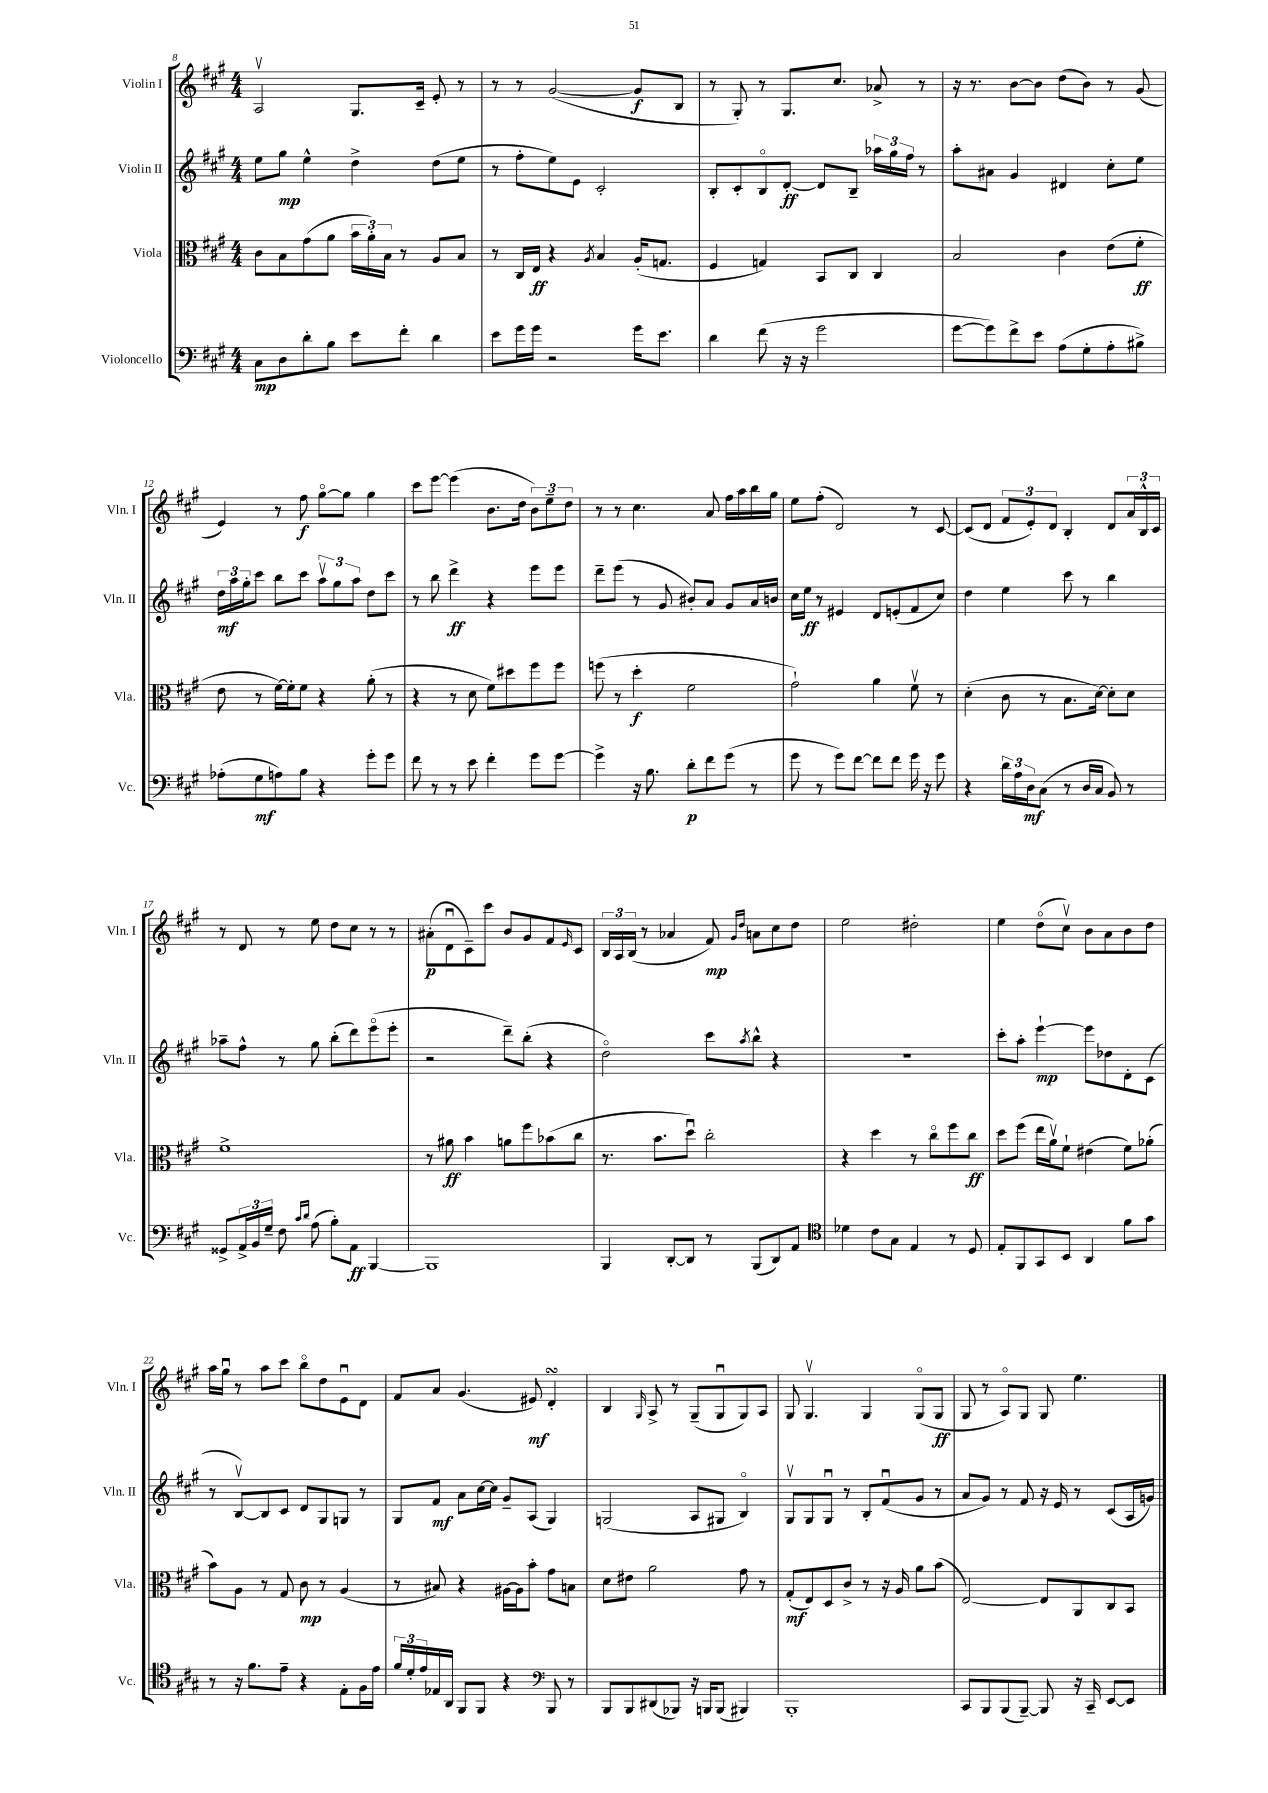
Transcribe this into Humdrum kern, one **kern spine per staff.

**kern	**dynam	**kern	**dynam	**kern	**dynam	**kern	**dynam
*part4	*part4	*part3	*part3	*part2	*part2	*part1	*part1
*staff4	*staff4	*staff3	*staff3	*staff2	*staff2	*staff1	*staff1
*I"Violoncello	*	*I"Viola	*	*I"Violin II	*	*I"Violin I	*
*I'Vc.	*	*I'Vla.	*	*I'Vln. II	*	*I'Vln. I	*
*clefF4	*	*clefC3	*	*clefG2	*	*clefG2	*
*k[f#c#g#]	*	*k[f#c#g#]	*	*k[f#c#g#]	*	*k[f#c#g#]	*
*M4/4	*	*M4/4	*	*M4/4	*	*M4/4	*
=8	=8	=8	=8	=8	=8	=8	=8
8C#\L	mp	8c#\L	.	8ee\L	.	2Av/	.
8D\	.	8B\	.	8gg#\J	mp	.	.
8d'\	.	(8g#\	.	4ee^^\	.	.	.
8B\J	.	8a\J	.	.	.	.	.
8e\L	.	24b\LL	.	4dd^\	.	8.G#/L	.
.	.	24a'\)	.	.	.	.	.
.	.	24B\JJ	.	.	.	.	.
8f#'\J	.	8r	.	.	.	.	.
.	.	.	.	.	.	16c#~/Jk	.
4d\	.	8A/L	.	(8dd\L	.	8e'/	.
.	.	8B/J	.	8ee\J	.	8r	.
=9	=9	=9	=9	=9	=9	=9	=9
8e\L	.	8r	.	8r	.	8r	.
16g#\L	.	16C#/LL	.	8ff#'\L	.	8r	.
16g#\JJ	.	16E/JJ	ff	.	.	.	.
2r	.	4r	.	8ee\)	.	([2g#/	.
.	.	.	.	8e\J	.	.	.
.	.	8qA/	.	.	.	.	.
.	.	4B/	.	2c#'/	.	.	.
16g#\KL	.	(16A'/KL	.	.	.	8g#/L]	f
8.e\J	.	8.Gn/J	.	.	.	.	.
.	.	.	.	.	.	8B/J	.
=10	=10	=10	=10	=10	=10	=10	=10
4d\	.	4F#/	.	8B'/L	.	8r	.
.	.	.	.	8c#'/	.	8G#'/)	.
(8f#\	.	4Gn/)	.	8B/	.	8r	.
16r	.	.	.	[8d'/J	ff	8.G#/L	.
16r	.	.	.	.	.	.	.
2g#\	.	8BB/L	.	8d/L]	.	.	.
.	.	.	.	.	.	8.cc#/J	.
.	.	8C#/J	.	8B~/J	.	.	.
.	.	4C#/	.	24aa-X\LL	.	8a-X^/	.
.	.	.	.	24gg#\	.	.	.
.	.	.	.	24ff#\JJ	.	.	.
.	.	.	.	8r	.	8r	.
=11	=11	=11	=11	=11	=11	=11	=11
[8g#\L	.	2B/	.	8aa'\L	.	16r	.
.	.	.	.	.	.	8.r	.
8g#\])	.	.	.	8a#X\J	.	.	.
8f#^\	.	.	.	4g#/	.	[8b\L	.
8e\J	.	.	.	.	.	8b\J]	.
(8A\L	.	4c#\	.	4d#X/	.	(8dd\L	.
8G#'\	.	.	.	.	.	8b\J)	.
8A'\	.	(8e\L	.	8cc#'\L	.	8r	.
8B#X^\J)	.	8f#'\J	ff	8ee\J	.	(8g#/	.
!!LO:LB:g=z
=12	=12	=12	=12	=12	=12	=12	=12
(8A-X'\L	.	8e\	.	24dd\LL	mf	4e/)	.
.	.	.	.	24aa\	.	.	.
.	.	.	.	24gg#'\J	.	.	.
8G#\	mf	8r	.	8ccc#\J	.	.	.
8An\)	.	[16f#\LL)	.	8bb\L	.	8r	.
.	.	16f#'\J]	.	.	.	.	.
8B\J	.	8f#\J	.	8ccc#\J	.	8ff#\	f
4r	.	4r	.	12aav\L	.	[8gg#\L	.
.	.	.	.	12gg#\	.	.	.
.	.	.	.	.	.	8gg#\J]	.
.	.	.	.	12aa\J	.	.	.
8g#'\L	.	(8a'\	.	8dd\L	.	4gg#\	.
8g#\J	.	8r	.	8ccc#\J	.	.	.
=13	=13	=13	=13	=13	=13	=13	=13
8f#\	.	4r	.	8r	.	8ccc#\L	.
8r	.	.	.	8bb\	.	[8eee\J	.
8r	.	8r	.	4ddd^\	ff	(4eee\]	.
8e\	.	8d\	.	.	.	.	.
4f#'\	.	8f#\L)	.	4r	.	8.b\L	.
.	.	8dd#X\	.	.	.	.	.
.	.	.	.	.	.	16dd\Jk	.
8g#\L	.	8ff#\	.	8eee\L	.	12b\L)	.
.	.	.	.	.	.	12ee~\	.
[8g#\J	.	8ff#\J	.	8eee\J	.	.	.
.	.	.	.	.	.	12dd\J	.
=14	=14	=14	=14	=14	=14	=14	=14
4g#^\]	.	(8ffn\	.	8ddd~\L	.	8r	.
.	.	8r	.	(8eee\J	.	8r	.
16r	.	4dd'\	f	8r	.	4.cc#\	.
8.B\	.	.	.	.	.	.	.
.	.	.	.	8g#/	.	.	.
8d'\L	p	2f#\	.	8b#X'/L)	.	.	.
8f#\	.	.	.	8a/J	.	8a/	.
(8g#\J	.	.	.	8g#/L	.	16ff#\LL	.
.	.	.	.	.	.	16aa\	.
8r	.	.	.	16a/L	.	16bb\	.
.	.	.	.	16bn/JJ	.	16gg#\JJ	.
=15	=15	=15	=15	=15	=15	=15	=15
8g#\	.	2g#`\)	.	16cc#\LL	.	8ee\L	.
.	.	.	.	16ee\JJ	ff	.	.
8r	.	.	.	8r	.	(8ff#'\J	.
8g#\L)	.	.	.	4e#X/	.	2d/)	.
[8f#\J	.	.	.	.	.	.	.
8f#\L]	.	4a\	.	8d/L	.	.	.
8f#\J	.	.	.	(8en'/	.	.	.
16g#\	.	8f#v\	.	8f#/	.	8r	.
16r	.	.	.	.	.	.	.
8g#\	.	8r	.	8cc#/J)	.	[8c#/	.
=16	=16	=16	=16	=16	=16	=16	=16
4r	.	(4d'\	.	4dd\	.	(8c#/L]	.
.	.	.	.	.	.	8d/J	.
24d\LL	.	8c#\	.	4ee\	.	12f#/L	.
24A\	.	.	.	.	.	.	.
24D\J	mf	.	.	.	.	12e'/)	.
(8C#\J	.	8r	.	.	.	.	.
.	.	.	.	.	.	12d/J	.
8r	.	8.B\L	.	8ccc#\	.	4B'/	.
16D/LL	.	.	.	8r	.	.	.
16C#/JJ	.	[16d\Jk)	.	.	.	.	.
8BB/)	.	8d'\L]	.	4bb\	.	8d/L	.
8r	.	8d\J	.	.	.	24a/L	.
.	.	.	.	.	.	24B^^/	.
.	.	.	.	.	.	24c#/JJ	.
!!LO:LB:g=z
=17	=17	=17	=17	=17	=17	=17	=17
8GG##X^/L	.	1f#^	.	8aa-X~\L	.	8r	.
24AA^/L	.	.	.	8ff#^^\J	.	8d/	.
24BB/	.	.	.	.	.	.	.
24G#~/JJ	.	.	.	.	.	.	.
8F#\	.	.	.	8r	.	8r	.
16qqc#/LL	.	.	.	.	.	.	.
16qqd/JJ	.	.	.	.	.	.	.
(8A\	.	.	.	8gg#\	.	8ee\	.
8B'\L)	.	.	.	(8bb'\L	.	8dd\L	.
8AA\J	ff	.	.	8ddd\)	.	8cc#\J	.
[4BBB/	.	.	.	(8eee\	.	8r	.
.	.	.	.	8eee'\J	.	8r	.
=18	=18	=18	=18	=18	=18	=18	=18
1BBB]	.	8r	.	2r	.	(8a#X'\L	p
.	.	8a#X\	ff	.	.	8du\	.
.	.	4b\	.	.	.	8c#~\)	.
.	.	.	.	.	.	8ccc#\J	.
.	.	8an\L	.	8ddd~\L)	.	8b/L	.
.	.	8ff#\	.	(8bb'\J	.	8g#/	.
.	.	(8b-X\	.	4r	.	8f#/	.
.	.	.	.	.	.	16qqe/	.
.	.	8cc#\J	.	.	.	8c#/J	.
=19	=19	=19	=19	=19	=19	=19	=19
4BBB/	.	8.r	.	2dd\)	.	24B/LL	.
.	.	.	.	.	.	24A/	.
.	.	.	.	.	.	(24B/JJ	.
.	.	.	.	.	.	8r	.
.	.	8.b\L	.	.	.	.	.
[8DD'/L	.	.	.	.	.	4a-X/	.
8DD/J]	.	8ddu\J)	.	.	.	.	.
8r	.	2cc#'\	.	8ccc#\L	.	8f#/)	mp
.	.	.	.	.	.	16qqg#/LL	.
.	.	.	.	8qaa/	.	16qqdd/JJ	.
(8BBB/L	.	.	.	8bb^^\J	.	8an\L	.
8DD/)	.	.	.	4r	.	8cc#\	.
8AA/J	.	.	.	.	.	8dd\J	.
=20	=20	=20	=20	=20	=20	=20	=20
*clefC4	*	*	*	*	*	*	*
4d-X\	.	4r	.	1r	.	2ee\	.
8c#\L	.	4dd\	.	.	.	.	.
8G#\J	.	.	.	.	.	.	.
4E/	.	8r	.	.	.	2dd#X'\	.
.	.	8cc#\L	.	.	.	.	.
8r	.	8ff#\	.	.	.	.	.
8D/	.	8cc#\J	ff	.	.	.	.
=21	=21	=21	=21	=21	=21	=21	=21
8E'/L	.	8dd\L	.	8ccc#'\L	.	4ee\	.
8FF#/	.	(8ff#\J	.	8aa'\J	.	.	.
8GG#/	.	16ee\LL	.	[4eee`\	mp	(8dd\L	.
.	.	16av\J)	.	.	.	.	.
8BB/J	.	8f#`\J	.	.	.	8cc#v\J)	.
4AA/	.	(4e#X\	.	8eee\L]	.	8b\L	.
.	.	.	.	8dd-X\	.	8a\	.
8f#\L	.	8f#\L)	.	8d'\	.	8b\	.
8g#\J	.	(8a-X'\J	.	(8c#\J	.	8dd\J	.
!!LO:LB:g=z
=22	=22	=22	=22	=22	=22	=22	=22
8r	.	8b\L)	.	8r	.	16aa\LL	.
.	.	.	.	.	.	16gg#u\JJ	.
16r	.	8A\J	.	[8Bv/L)	.	8r	.
8.f#\L	.	.	.	.	.	.	.
.	.	8r	.	8B/]	.	8aa\L	.
8e~\J	.	8G#/	.	8c#/J	.	8ccc#\J	.
4r	.	8c#\	mp	8d/L	.	8bb\L	.
.	.	8r	.	8G#/	.	8dd\	.
8E'\L	.	(4A/	.	8Gn/J	.	8eu\	.
16F#\L	.	.	.	8r	.	8d\J	.
16e\JJ	.	.	.	.	.	.	.
=23	=23	=23	=23	=23	=23	=23	=23
24f#/LL	.	8r	.	8G#/L	.	8f#/L	.
24d'/	.	.	.	.	.	.	.
24e/	.	.	.	.	.	.	.
16E-X/	.	8B#X/)	.	8f#/J	mf	8a/J	.
16AA/JJ	.	.	.	.	.	.	.
8FF#/L	.	4r	.	8a\L	.	(4.g#/	.
8FF#/J	.	.	.	[16cc#\L	.	.	.
.	.	.	.	16cc#\JJ]	.	.	.
4r	.	[16A#X\LL	.	8g#~/L	.	.	.
.	.	16A#\J]	.	.	.	.	.
.	.	8b'\J	.	(8A/J	.	8e#X/)	mf
*clefF4	*	*	*	*	*	*	*
8BBB/	.	8g#\L	.	4G#/)	.	4dsSSs'/	.
8r	.	8Bn\J	.	.	.	.	.
=24	=24	=24	=24	=24	=24	=24	=24
8BBB/L	.	8d\L	.	(2Gn/	.	4B/	.
8BBB/	.	8e#X\J	.	.	.	.	.
.	.	.	.	.	.	16qqG#/	.
(8DD#X/	.	2a\	.	.	.	8A^/	.
8BBB-X/J)	.	.	.	.	.	8r	.
16r	.	.	.	8A/L	.	(8G#~/L	.
16BBBn/KL	.	.	.	.	.	.	.
(8BBB/J	.	.	.	8G#X/J	.	8G#u/	.
4BBB#X/)	.	8g#\	.	4B/)	.	8G#/)	.
.	.	8r	.	.	.	8A/J	.
=25	=25	=25	=25	=25	=25	=25	=25
1BBB'	.	(8G#'/L	mf	8G#v/L	.	8G#/	.
.	.	8E/)	.	8G#/	.	4.G#v/	.
.	.	8D/	.	8G#u/J	.	.	.
.	.	8c#^/J	.	8r	.	.	.
.	.	8r	.	8B'/L	.	4G#/	.
.	.	16r	.	(8f#u/	.	.	.
.	.	16A/	.	.	.	.	.
.	.	8a\L	.	8g#/J	.	(8G#/L	.
.	.	(8b\J	.	8r	.	8G#/J	ff
=26	=26	=26	=26	=26	=26	=26	=26
8CC#/L	.	[2E/)	.	8a/L	.	8G#/	.
8BBB/	.	.	.	8g#/J)	.	8r	.
(8BBB/	.	.	.	8r	.	8A/L)	.
[8BBB~/J)	.	.	.	8f#/	.	8G#/J	.
8BBB/]	.	8E/L]	.	16r	.	8G#/	.
.	.	.	.	16e/	.	.	.
16r	.	8AA/	.	8r	.	4.ee\	.
16CC#~/	.	.	.	.	.	.	.
[8EE/L	.	8C#/	.	(8c#/L	.	.	.
8EE/J]	.	8BB/J	.	16A/L	.	.	.
.	.	.	.	16gn/JJ)	.	.	.
==	==	==	==	==	==	==	==
*-	*-	*-	*-	*-	*-	*-	*-
